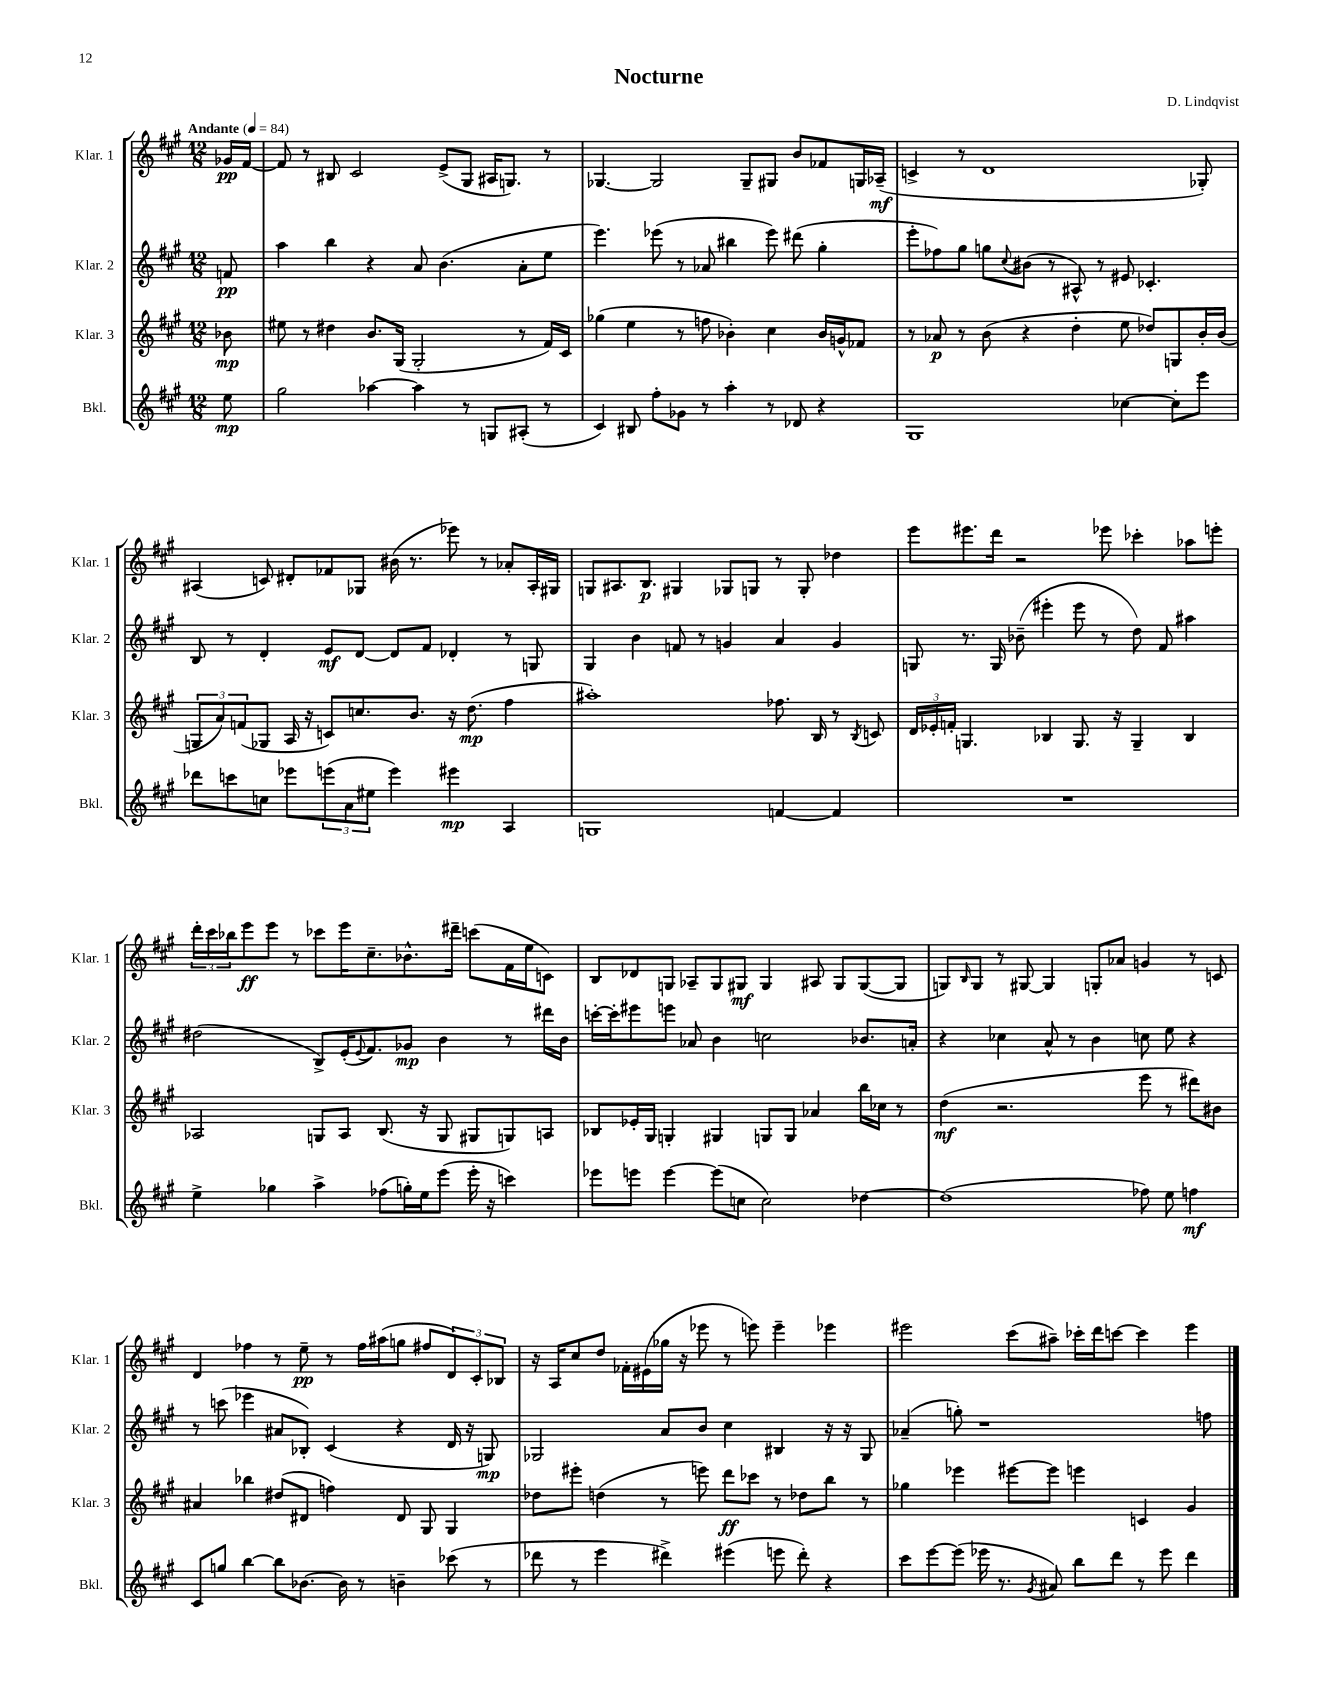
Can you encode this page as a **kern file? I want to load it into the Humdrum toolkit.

**kern	**kern	**kern	**kern
*staff4	*staff3	*staff2	*staff1
*clefG2	*clefG2	*clefG2	*clefG2
*k[f#c#g#]	*k[f#c#g#]	*k[f#c#g#]	*k[f#c#g#]
*M12/8	*M12/8	*M12/8	*M12/8
*MM84	*MM84	*MM84	*MM84
8ee	8b-	8f	16g-
.	.	.	[16f#
=	=	=	=
2gg#	8ee#	4aa	8f#]
.	8r	.	8r
.	4dd#	4bb	8B#
.	.	.	2c#
[4aa-	8.b	4r	.
.	(16G#	.	.
4aa-]	2G#'	8a	.
.	.	(4.b	(8e^
8r	.	.	8G#
8G	.	.	16A#
.	.	.	8.G)
(8A#'	8r	8a'	.
8r	16f#)	8ee	8r
.	16c#	.	.
=	=	=	=
4c#)	(4gg-	4.eee)	[4.G-
8B#	4ee	.	.
8ff#'	.	(8eee-	2G-]
8g-	8r	8r	.
8r	8ff	8a-	.
4aa'	4b-')	4bb#	.
.	.	.	8G-~
8r	4cc#	8eee-)	8G#
8d-	.	(8ddd#	8b
4r	16b-	4gg#'	8f-
.	16g^^	.	.
.	8f-	.	16G
.	.	.	(16A-~
=	=	=	=
1G#	8r	8eee'	4c^
.	8a-	8ff-)	.
.	8r	8gg#	8r
.	(8b	8gg	1d
.	.	8qqcc#	.
.	4r	(8b#	.
.	.	8r	.
.	4dd'	8A#^^)	.
.	.	8r	.
[4cc-	8ee	8e#	.
.	8dd-)	4.c-'	.
8cc-']	8G	.	.
8eee	16b'	.	8G-')
.	(16b	.	.
=	=	=	=
8ddd-	12G	8B	(4A#
.	12a)	.	.
8ccc	.	8r	.
.	(12f	.	.
8cc	8G-	4d'	8c)
8eee-	16A	.	8d#'
.	16r	.	.
(12eee	8c)	8e	8f-
12a	.	.	.
.	8.cc	[8d	8G-
12ee#	.	.	.
4eee)	.	8d]	(16b#
.	8.b	.	8.r
.	.	8f#	.
4eee#	16r	4d-'	8eee-)
.	(8.dd	.	.
.	.	.	8r
4A	4ff#	8r	8a-'
.	.	8G	16A#'
.	.	.	16G#
=	=	=	=
1G	1aa#')	4G#	8G
.	.	.	8.A#
.	.	4b	.
.	.	.	8.B
.	.	8f	4G#
.	.	8r	.
.	.	4g	8G-
.	.	.	8G
[4f	8.ff-	4a	8r
.	.	.	8G'
.	16B	.	.
4f]	8r	4g	4dd-
.	8qB	.	.
.	8c	.	.
=	=	=	=
1.r	24d	8G	8eee
.	24e-'	.	.
.	24f'	.	.
.	4.G	8.r	8.eee#
.	.	16G	16ddd
.	.	(8b-~	2r
.	4B-	4eee#'	.
.	8.G	8eee#	.
.	.	8r	8eee-
.	16r	.	.
.	4G~	8dd)	4ccc-'
.	.	8f#	.
.	4B-	4aa#	8aa-
.	.	.	8eee'
=	=	=	=
4ee^	2A-	(2dd#	24ddd'
.	.	.	24ccc#
.	.	.	24bb-
.	.	.	8eee
4gg-	.	.	8eee
.	.	.	8r
4aa^	8G	8B^)	8ccc-
.	8A-	(16e'	16eee
.	.	8qqe	.
.	.	8.f#)	8.cc#~
(8ff-	(8.B	.	.
16gg')	.	8g-	8.b-^^
16ee	16r	.	.
(8eee	8G	4b	.
.	.	.	16ddd#~
16eee'	8G#	.	(8ccc
16r	.	.	.
4ccc)	8G)	8r	16f#
.	.	.	16ee
.	8A	16ddd#	8c)
.	.	16b	.
=	=	=	=
8eee-	8B-	[16ccc'	8B
.	.	16ccc']	.
8eee	16e-'	8eee#	8d-
.	16G#	.	.
[4eee	4G'	8eee	8G
.	.	8a-	8A-~
(8eee]	4G#	4b	8G
8cc	.	.	8G#
2cc)	8G	2cc	4G#
.	8G	.	.
.	4a-	.	8A#
.	.	.	8G#
[4dd-	16bb	8.b-	([8G#
.	16cc-	.	.
.	8r	.	8G#]
.	.	16a'	.
=	=	=	=
(1dd-]	(4dd	4r	8G)
.	.	.	16qqB
.	.	.	8G
.	2.r	4cc-	8r
.	.	.	[8G#
.	.	8a^^	4G#]
.	.	8r	.
.	.	4b	8G'
.	.	.	8a-
8ff-)	8eee	8cc	4g
8ee	8r	8ee	.
4ff	8ddd#)	4r	8r
.	8b#	.	8c
=	=	=	=
8c#	4a#	8r	4d
8gg	.	(8ccc	.
[4bb	4bb-	4eee-	4ff-
8bb]	(8dd#	8a#	8r
[8.b-	8d#	8B-')	8ee~
.	4ff)	(4c#	8r
16b-]	.	.	.
8r	.	.	16ff-
.	.	.	(16aa#
4b~	8d#	4r	8gg
.	8G#	.	8ff#
(8ccc-	4G#	16d	12d)
.	.	16r	.
.	.	.	12c#'
8r	.	8G)	.
.	.	.	12B-
=	=	=	=
8ddd-	8dd-	2G-	16r
.	.	.	16A
8r	8eee#'	.	8cc#
4eee	(4dd	.	8dd
.	.	.	16f-'
.	.	.	(16e#
4ddd#^)	8r	8a	16gg-
.	.	.	16r
.	8eee)	8b	8eee-
(4eee#	8ddd	4cc#	8r
.	8ccc-	.	8eee)
8eee	8r	4B#	4eee~
8ddd#')	8dd-	.	.
4r	8bb	16r	4eee-
.	.	16r	.
.	8r	8G-	.
=	=	=	=
8ccc#	4gg-	(4a-~	2eee#
[8eee	.	.	.
(8eee]	4eee-	8gg')	.
16eee-	.	1r	.
8.r	.	.	.
.	[8eee#	.	(8ccc#
8qg#	.	.	.
8a#)	8eee#]	.	8aa#~)
8bb	4eee	.	16ccc-'
.	.	.	16ddd
8ddd	.	.	[8ccc
8r	4c	.	4ccc]
8eee-	.	.	.
4ddd	4g#	.	4eee#
.	.	8ff	.
==	==	==	==
*-	*-	*-	*-
